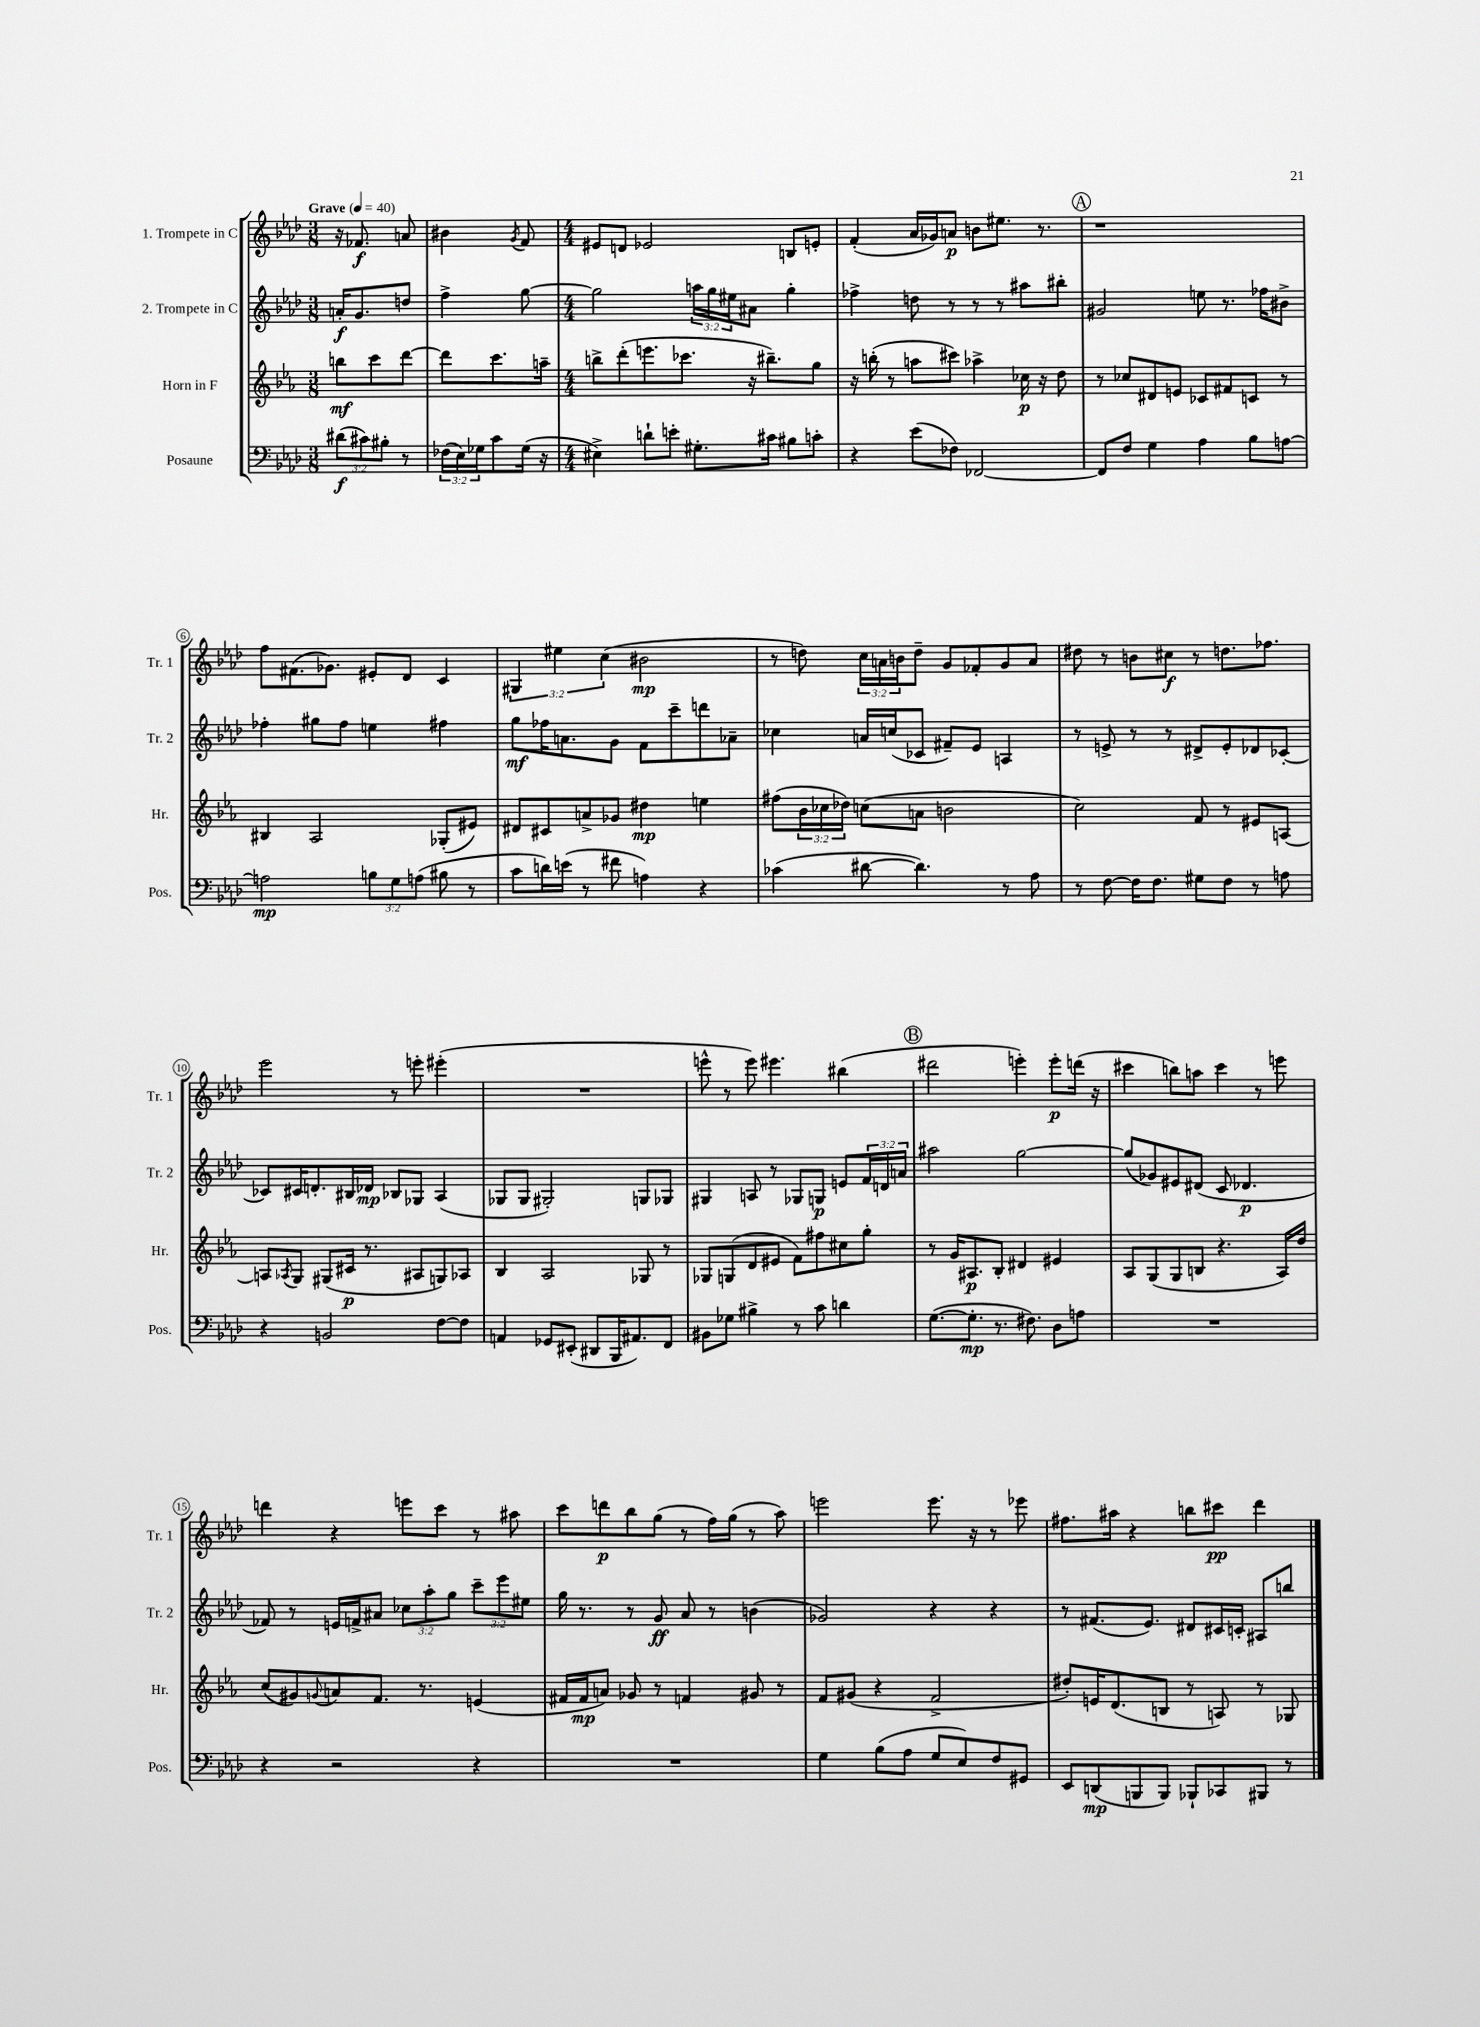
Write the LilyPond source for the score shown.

<<
\new StaffGroup <<
\new Staff = "s0" \with { instrumentName = "1. Trompete in C" shortInstrumentName = "Tr. 1" } {
    \clef treble \key aes \major \numericTimeSignature \time 3/8 \override Staff.TupletNumber.text = #tuplet-number::calc-fraction-text \tempo "Grave" 4 = 40
    r16 fes'8.\f a'8 |
    bis'4 \acciaccatura { g'8 } f'8 |
    \numericTimeSignature \time 4/4 eis'8 d'8 ees'2 b8 e'8-. |
    f'4-.( aes'16 ges'16) a'8\p b'8 eis''8. r8. |
    \mark \markup { \circle "A" } r1 |
    f''8 fis'8.( ges'8.) eis'8-. des'8 c'4 |
    \tuplet 3/2 { gis4 eis''4 c''4( } bis'2\mp |
    r8 d''8) \tuplet 3/2 { c''16 a'16 b'16 } d''8-- g'8 fes'8-. g'8 a'8 |
    dis''8 r8 b'8 cis''8\f r8 d''8. fes''8. |
    ees'''2 r8 e'''8-. eis'''4-.( |
    R1 |
    e'''8-^ r8 e'''8) eis'''4. bis''4( |
    \mark \markup { \circle "B" } dis'''2 e'''4-.) e'''8-.\p d'''16( r16 |
    cis'''4 b''8) a''8 cis'''4 r8 e'''8 |
    d'''4 r4 e'''8 c'''8 r8 ais''8 |
    c'''8 d'''8\p bes''8 g''8( r8 f''16) g''16( r8 aes''8) |
    e'''2 e'''8. r16 r8 ees'''8 |
    fis''8. ais''16 r4 b''8 cis'''8\pp des'''4 \bar "|." |
}
\new Staff = "s1" \with { instrumentName = "2. Trompete in C" shortInstrumentName = "Tr. 2" } {
    \clef treble \key aes \major \numericTimeSignature \time 3/8 \override Staff.TupletNumber.text = #tuplet-number::calc-fraction-text
    a'16-.\f g'8. d''8 |
    f''4-> g''8~ |
    \numericTimeSignature \time 4/4 g''2 \tuplet 3/2 { a''16 g''16 eis''16 } ais'8 g''4-. |
    fes''4-> d''8 r8 r8 r8 ais''8 bis''8-. |
    \mark \markup { \circle "A" } gis'2 e''8 r8. fes''16 bis'8-> |
    fes''4-. gis''8 fes''8 e''4 fis''4 |
    g''8\mf fes''16 a'8. g'8 f'8 c'''8-- d'''8 aes'8-- |
    ces''4 a'16 c''16( ces'8 fis'8--) ees'8 a4 |
    r8 e'8-> r8 r8 dis'8-> e'8-. des'8 ces'8~-. |
    ces'8 cis'16 d'8.-. bis16 des'16\mp bes8 ges8 aes4( |
    ges8 ges8 gis2-.) g8 ges8 |
    gis4 a8 r8 ges8 g8\p e'8 \tuplet 3/2 { f'16 d'16 a'16 } |
    \mark \markup { \circle "B" } ais''2 g''2~ |
    g''8( ges'8) eis'8 dis'8( c'8 des'4.\p |
    fes'8) r8 e'16 f'16-> ais'8 \tuplet 3/2 { ces''8 aes''8-. g''8 } \tuplet 3/2 { c'''8-- ees'''8 eis''8 } |
    g''16 r8. r8 g'8\ff aes'8 r8 b'4( |
    ges'2) r4 r4 |
    r8 fis'8.( ees'8.) dis'8 cis'16 c'16-. ais8 b''8 \bar "|." |
}
\new Staff = "s2" \with { instrumentName = "Horn in F" shortInstrumentName = "Hr." } {
    \clef treble \key ees \major \numericTimeSignature \time 3/8 \override Staff.TupletNumber.text = #tuplet-number::calc-fraction-text
    b''8\mf c'''8 d'''8~ |
    d'''8 c'''8. a''16-- |
    \numericTimeSignature \time 4/4 b''8-> d'''8-.( e'''8. ces'''8. r16 bis''8.--) g''8 |
    r16 b''16-.( r8 a''8 cis'''8) aes''4-> ces''16\p r16 d''8 |
    \mark \markup { \circle "A" } r8 ces''8 dis'8 e'8 ces'8 fis'8 c'8 r8 |
    bis4 aes2 ges8-.( eis'8) |
    dis'8 cis'8 a'8-> ges'8 dis''4\mp e''4 |
    fis''8( \tuplet 3/2 { bes'16 ces''16 des''16) } c''8( a'8 b'2 |
    c''2) f'8 r8 eis'8 a8~ |
    a8 \acciaccatura { aes8 } g8 gis8( cis'16\p r8. ais8 g8) aes8 |
    bes4 aes2 ges8 r8 |
    ges8 g8( d'8 eis'8 f'8) fis''8 cis''8 g''8-. |
    \mark \markup { \circle "B" } r8 g'16 ais8.\p bes8-. dis'4 eis'4 |
    aes8 g8( g8 b8 r4. aes16) d''16 |
    c''8( gis'8) \appoggiatura { g'8 } a'8 f'8. r8. e'4( |
    fis'16 fis'16\mp a'8) ges'8 r8 f'4 gis'8 r8 |
    f'8 gis'8( r4 f'2-> |
    dis''8-.) e'16 d'8.( b8 r8 a8) r8 ges8 \bar "|." |
}
\new Staff = "s3" \with { instrumentName = "Posaune" shortInstrumentName = "Pos." } {
    \clef bass \key aes \major \numericTimeSignature \time 3/8 \override Staff.TupletNumber.text = #tuplet-number::calc-fraction-text
    \tuplet 3/2 { dis'8\f( cis'8) bis8-. } r8 |
    \tuplet 3/2 { fes16( ees16) ges16 } c'8 ges16( r16 |
    \numericTimeSignature \time 4/4 eis4->) d'8-! e'8-. gis8.-. cis'16 bis8 c'8-. |
    r4 ees'8( fes8) fes,2~ |
    \mark \markup { \circle "A" } fes,8 f8 g4 aes4 bes8 a8~ |
    a2\mp \tuplet 3/2 { b8 g8 a8( } bis8 r8 |
    c'8 d'16) e'16( r8 fis'8 a4) r4 |
    ces'4( dis'8~ dis'4.) r8 aes8 |
    r8 f8~ f16 f8. gis8 f8 r8 a8 |
    r4 b,2 f8~ f8 |
    a,4 ges,8 eis,8-.( dis,8 bes,,16 ais,8.) f,8 |
    bis,8 ges8 bis4-> r8 c'8 d'4 |
    \mark \markup { \circle "B" } g8.~( g8.-.\mp r8. fis8.) des8 a8 |
    R1 |
    r4 r2 r4 |
    R1 |
    g4 bes8( aes8 g8 ees8) f8 gis,8 |
    ees,8 d,8\mp( b,,8 b,,8) bes,,8-! ces,8 bis,,8 r8 \bar "|." |
}
>>
>>
\layout { \context { \Score \override BarNumber.stencil = #(make-stencil-circler 0.1 0.3 ly:text-interface::print) } }
